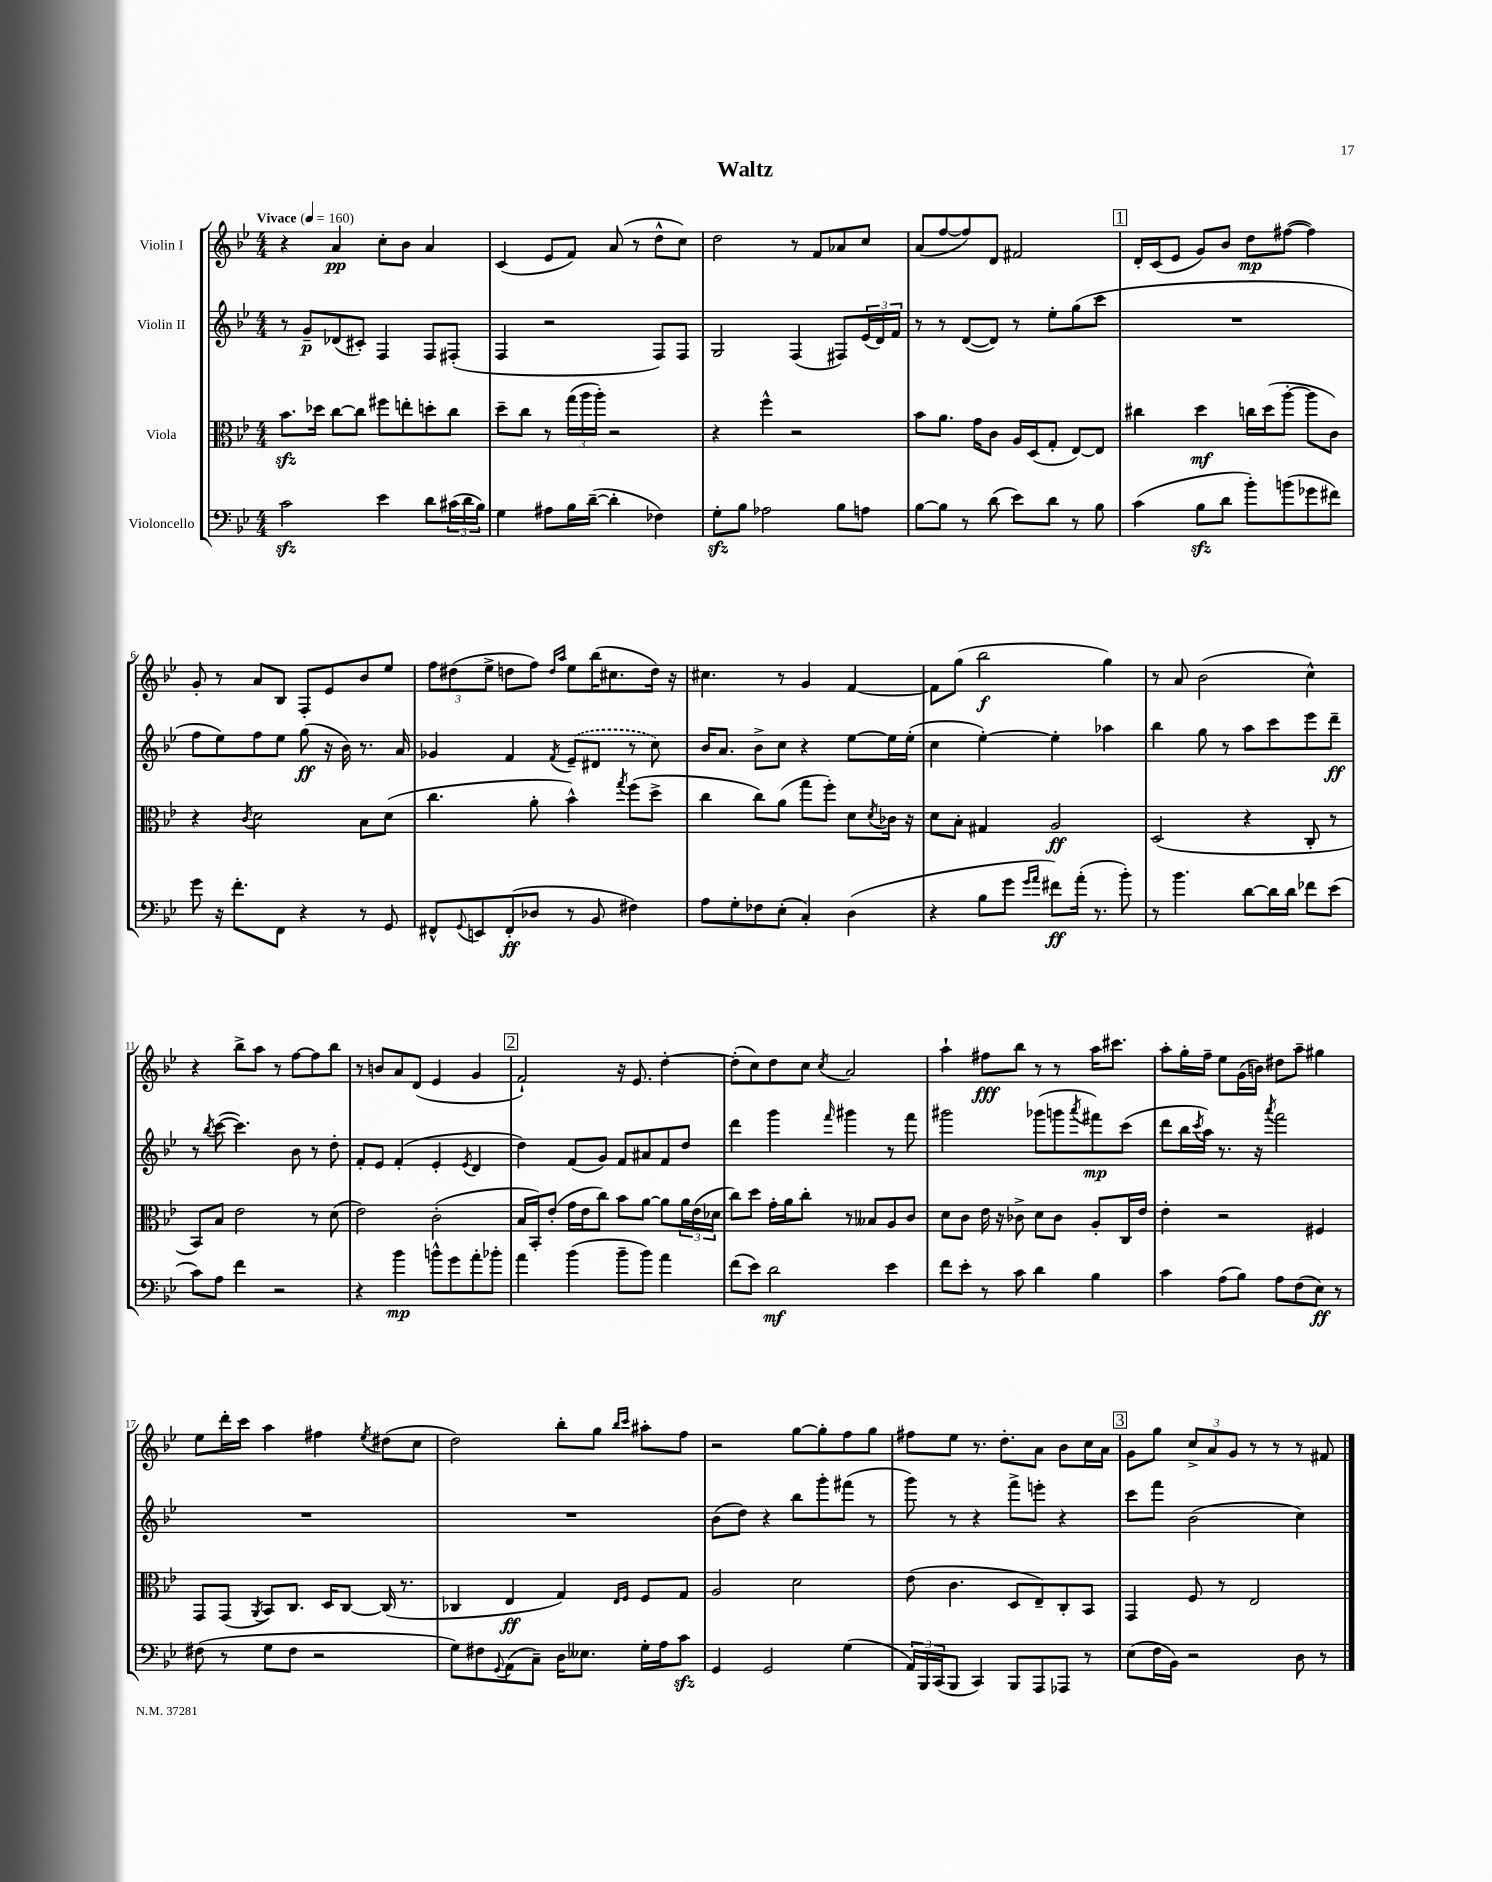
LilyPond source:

\header { title = "Waltz" }
<<
\new StaffGroup <<
\new Staff = "s0" \with { instrumentName = "Violin I" } {
    \clef treble \key bes \major \numericTimeSignature \time 4/4 \tempo "Vivace" 4 = 160
    r4 a'4\pp c''8-. bes'8 a'4 |
    c'4( ees'8 f'8) a'8( r8 d''8-^ c''8) |
    d''2 r8 f'8 aes'8 c''8 |
    a'8( f''8~ f''8) d'8 fis'2 |
    \mark \markup { \box "1" } d'16-. c'16( ees'8 g'8) bes'8 d''8\mp fis''8~( fis''4) |
    g'8-. r8 a'8 bes8 f8-. ees'8 bes'8 ees''8 |
    \tuplet 3/2 { f''8 dis''8( ees''8-> } d''8 f''8) \grace { d''16 a''16 } ees''8 bes''16( cis''8. d''16) r16 |
    cis''4. r8 g'4 f'4~ |
    f'8 g''8( bes''2\f g''4) |
    r8 a'8 bes'2( c''4-^) |
    r4 bes''8-> a''8 r8 f''8~ f''8 bes''8 |
    r8 b'8 a'8 d'8( ees'4 g'4 |
    \mark \markup { \box "2" } f'2-!) r16 ees'8. d''4~-. |
    d''8-.( c''8) d''8 c''8 \acciaccatura { c''8 } a'2 |
    a''4-! fis''8\fff bes''8 r8 r8 a''16 cis'''8. |
    a''8-. g''16-. f''16-- ees''8 g'16( b'16) dis''8 a''8-- gis''4 |
    ees''8 d'''16-. c'''16 a''4 fis''4 \acciaccatura { ees''8 } dis''8( c''8 |
    d''2) bes''8-. g''8 \grace { bes''16 c'''16 } ais''8-. f''8 |
    r2 g''8~ g''8-. f''8 g''8 |
    fis''8 ees''8 r8. d''8.-. a'8 bes'8 c''16 a'16 |
    \mark \markup { \box "3" } g'8 g''8 \tuplet 3/2 { c''8-> a'8 g'8 } r8 r8 r8 fis'8 \bar "|." |
}
\new Staff = "s1" \with { instrumentName = "Violin II" } {
    \clef treble \key bes \major \numericTimeSignature \time 4/4
    r8 g'8--\p des'8( cis'8-.) f4 f8 fis8-.( |
    f4 r2 f8) f8 |
    g2 f4( fis8) \tuplet 3/2 { ees'16( d'16) f'16 } |
    r8 r8 d'8~( d'8) r8 ees''8-. g''8( c'''8 |
    \mark \markup { \box "1" } R1 |
    f''8 ees''8) f''8 ees''8 g''8\ff( r16 bes'16) r8. a'16 |
    ges'4 f'4 \acciaccatura { f'8 } \once \slurDashed ees'8--( dis'8 r8 c''8) |
    bes'16 a'8. bes'8-> c''8 r4 ees''8~ ees''16 ees''16-.( |
    c''4 ees''4~-.) ees''4-. aes''4 |
    bes''4 g''8 r8 a''8 c'''8 ees'''8 d'''8--\ff |
    r8 \acciaccatura { bes''8 } c'''8~( c'''4.) bes'8 r8 d''8-. |
    f'8-. ees'8 f'4-.( ees'4-. \acciaccatura { ees'8 } d'4 |
    \mark \markup { \box "2" } d''4) f'8( g'8) f'8 ais'8 f'8 d''8 |
    d'''4 g'''4 \grace { f'''16 } gis'''4 r8 f'''8 |
    gis'''2 ges'''8( g'''8 \acciaccatura { a'''8 } fis'''8\mp) c'''8( |
    d'''8 bes''16 \acciaccatura { c'''8 } a''16) r8. r16 \acciaccatura { a'''8 } f'''2 |
    R1 |
    R1 |
    bes'8( d''8) r4 bes''8 g'''8-. fis'''8( r8 |
    g'''8) r8 r4 f'''8-> e'''8-. r4 |
    \mark \markup { \box "3" } c'''8 f'''8 bes'2( c''4) \bar "|." |
}
\new Staff = "s2" \with { instrumentName = "Viola" } {
    \clef alto \key bes \major \numericTimeSignature \time 4/4
    bes'8.\sfz des''16 c''8~ c''8 fis''8 e''8-. d''8-. c''8 |
    d''8-- c''8 r8 \tuplet 3/2 { g''16( a''16 a''16-.) } r2 |
    r4 f''4-^ r2 |
    bes'8 a'8. g'16 c'8 a16 d16( g8-. ees8~) ees8 |
    \mark \markup { \box "1" } cis''4 d''4\mf c''16 d''16( a''8~-. a''8 c'8) |
    r4 \acciaccatura { c'8 } d'2 bes8 d'8( |
    c''4. a'8-. bes'4-^) \acciaccatura { g''8 } f''8( d''8-> |
    c''4 c''8) a'8( g''8 f''8-.) d'8 \acciaccatura { d'8 } ces'16 r16 |
    d'8 bes8-. gis4 a2\ff |
    d2( r4 c8-. r8 |
    bes,8) bes8 ees'2 r8 d'8( |
    ees'2) c'2-.( |
    \mark \markup { \box "2" } bes16 bes,16-.) ees'8-.( g'16 ees'16 c''8) bes'8 a'8~ a'8 \tuplet 3/2 { a'16 ees'16( des'16 } |
    c''8) d''8 g'16-. a'16 c''8-. r8 beses8 a8 c'8 |
    d'8 c'8 ees'16 r16 ces'8-> d'8 ces'8 a8-. c16 ees'16 |
    ees'4-. r2 fis4 |
    g,8 g,8( \acciaccatura { a,8 } bes,8) c8. d16 c8~ c16( r8. |
    ces4 ees4\ff g4) \grace { ees16 f16 } f8 g8 |
    a2 d'2 |
    ees'8( c'4. d8 ees8--) c8-. bes,8 |
    \mark \markup { \box "3" } g,4 f8 r8 ees2 \bar "|." |
}
\new Staff = "s3" \with { instrumentName = "Violoncello" } {
    \clef bass \key bes \major \numericTimeSignature \time 4/4
    c'2\sfz ees'4 d'8 \tuplet 3/2 { cis'16( d'16 bes16) } |
    g4 ais8 bes16 d'16~--( d'4-. fes4) |
    g8-.\sfz bes8 aes2 bes8 a8 |
    bes8~ bes8 r8 d'8( ees'8) d'8 r8 bes8 |
    \mark \markup { \box "1" } c'4( bes8\sfz d'8 bes'8-.) b'8( ges'8 fis'8) |
    g'8 r16 f'8.-. f,8 r4 r8 g,8 |
    fis,8-^ \appoggiatura { g,8 } e,8 fis,8-.\ff( des8 r8 bes,8 fis4) |
    a8 g8-. fes8 ees8-.( c4-.) d4( |
    r4 bes8 g'8 \grace { g'16 a'16 } fis'8\ff) a'16-.( r8. bes'8-.) |
    r8 bes'4. d'8~ d'16 d'16 fes'8 ees'8( |
    c'8) a8 f'4 r2 |
    r4 bes'4\mp b'8-^ g'8 a'8-. bes'8-. |
    \mark \markup { \box "2" } a'4 bes'4( bes'8-- bes'8) a'4 |
    f'8( ees'8) d'2\mf ees'4 |
    f'8 ees'8-. r8 c'8 d'4 bes4 |
    c'4 a8( bes8) a8 f8( ees8\ff) r8 |
    fis8( r8 g8 fis8 r2 |
    g8) fis8 \appoggiatura { g,8 } a,8( c8--) d16 eeses8. g16-. a16 c'8\sfz |
    g,4 g,2 g4( |
    \tuplet 3/2 { a,16) bes,,16 c,16( } bes,,8 c,4) bes,,8 a,,8 aes,,8 r8 |
    \mark \markup { \box "3" } ees8( f16 bes,16) r2 d8 r8 \bar "|." |
}
>>
>>
